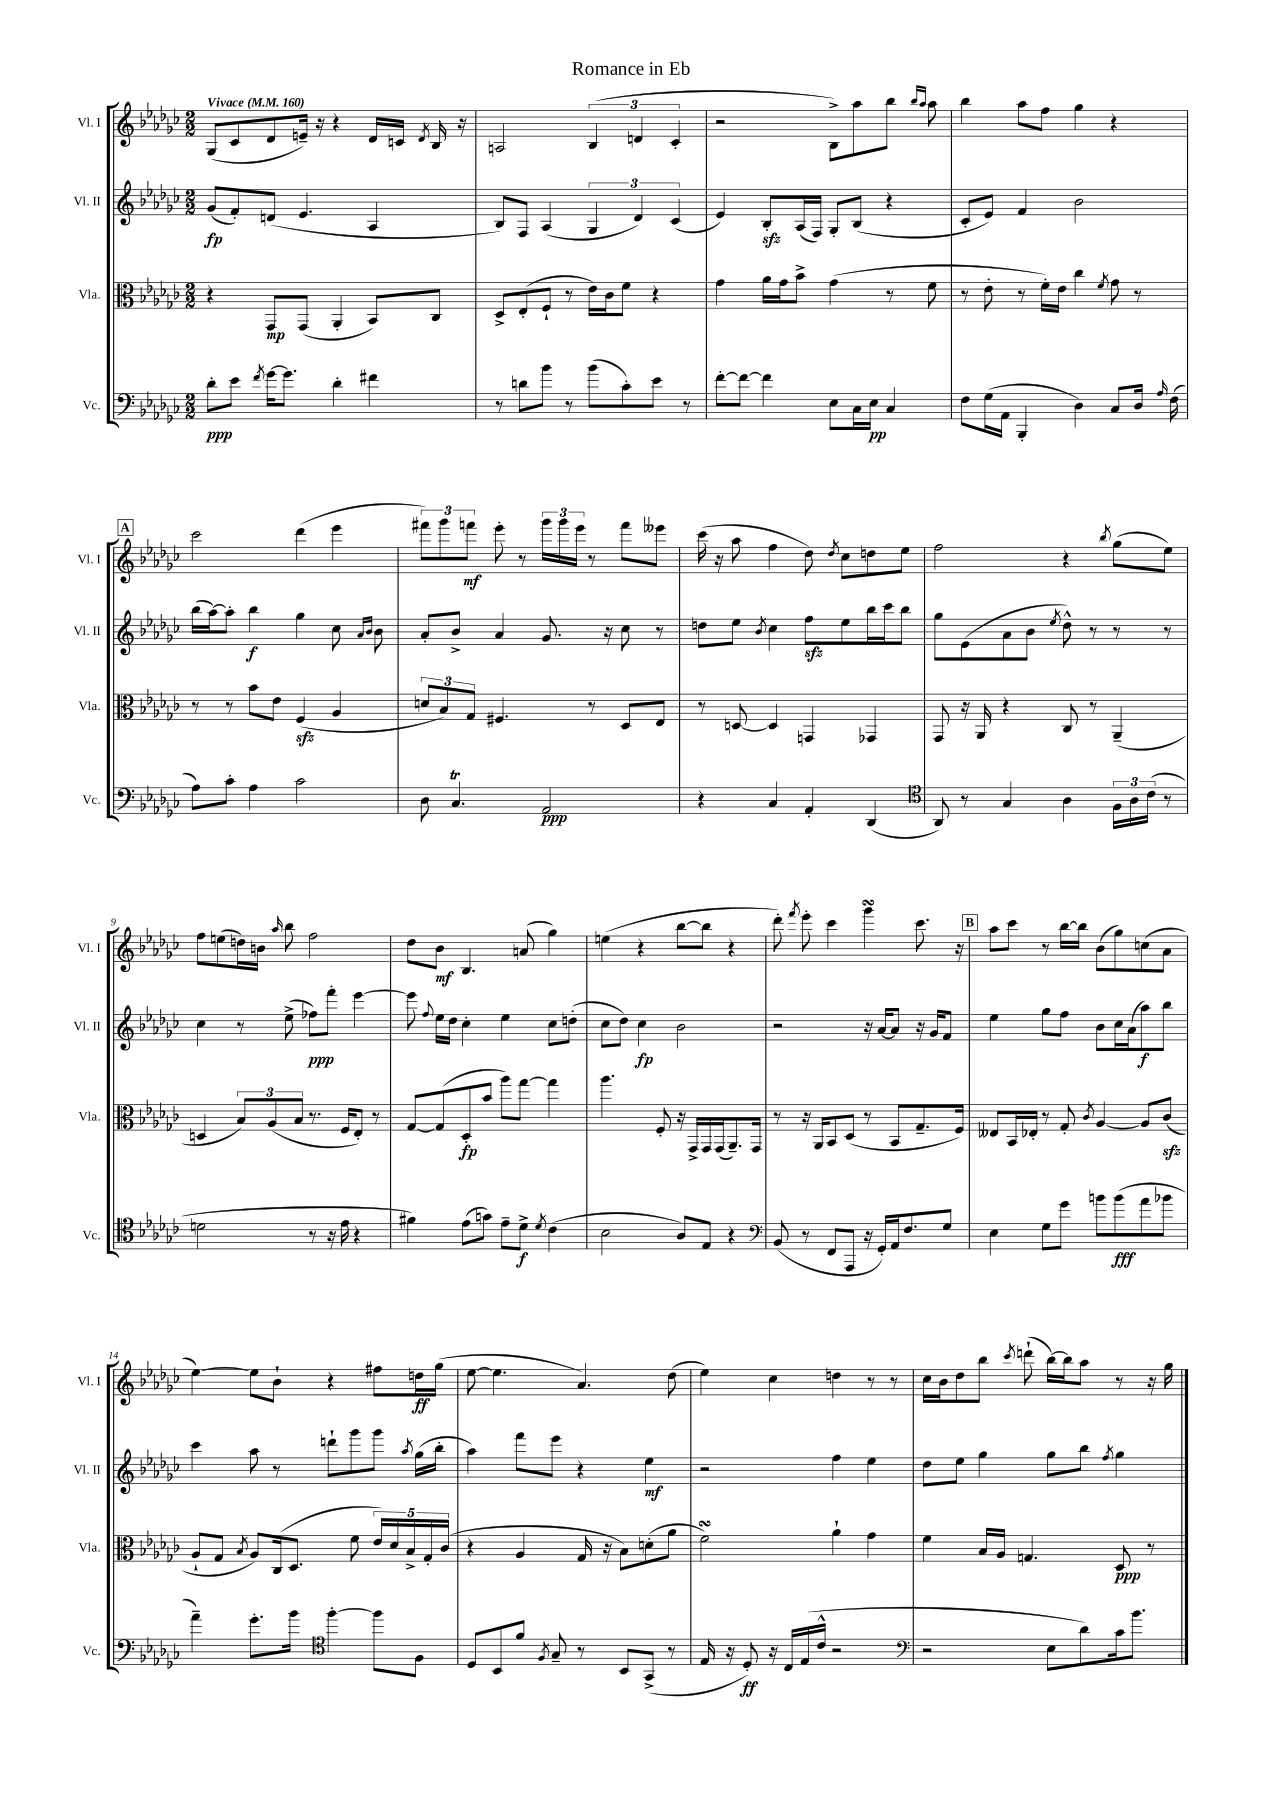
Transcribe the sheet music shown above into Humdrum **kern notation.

**kern	**kern	**kern	**kern
*staff4	*staff3	*staff2	*staff1
*clefF4	*clefC3	*clefG2	*clefG2
*k[b-e-a-d-g-c-]	*k[b-e-a-d-g-c-]	*k[b-e-a-d-g-c-]	*k[b-e-a-d-g-c-]
*M2/2	*M2/2	*M2/2	*M2/2
*MM160	*MM160	*MM160	*MM160
8d-'	4r	(8g-	(8G-
8e-	.	8f')	8c-
8qf	.	.	.
[16g-	8GG-	(8d	8d-
8.g-]	.	.	.
.	(8GG-	4.e-	16e~)
.	.	.	16r
4d-'	4AA-'	.	4r
4f#	8BB-)	4A-	16d-
.	.	.	16c
.	.	.	8qd-
.	8C-	.	16B-
.	.	.	16r
=	=	=	=
8r	8D-^	8B-)	2A
8d	(8E-'	8F	.
8b-	8F`	(4A-	.
8r	8r	.	.
(8b-	16e-)	6G-	(6B-
.	16c-	.	.
8c-')	8f	.	.
.	.	6d-)	6d
8e-	4r	.	.
.	.	(6c-	6c-'
8r	.	.	.
=	=	=	=
[8f'	4g-	4e-)	2r
8f_	.	.	.
4f]	16a-	8B-'	.
.	16g-	.	.
.	8b-^	(16A-	.
.	.	16F)	.
8E-	(4g-	8G-'	8B-^)
16C-	.	(8B-	8aa-
16E-	.	.	.
4C-	8r	4r	8bb-
.	.	.	16qqbb-
.	.	.	16qqaa-
.	8f	.	8aa-
=	=	=	=
8F	8r	8c-'	4bb-
(16G-	8e-'	8e-)	.
16AA-	.	.	.
4BBB-'	8r	4f	8aa-
.	16f')	.	8ff
.	16e-	.	.
4D-)	4cc-	2b-	4gg-
.	8qf	.	.
8C-	8g-	.	4r
16D-	8r	.	.
16qqA-	.	.	.
(16F	.	.	.
=	=	=	=
8A-)	8r	(16bb-	2ccc-
.	.	[16aa-)	.
8c-'	8r	8aa-']	.
4A-	8b-	4bb-	.
.	8e-	.	.
2c-	(4F	4gg-	(4ddd-
.	4A-	8cc-	4eee-
.	.	16qqa-	.
.	.	16qqb-	.
.	.	8b-	.
=	=	=	=
8D-	12d	8a-'	12fff#)
.	12B-)	.	12ggg-
4.C-	.	8b-^	.
.	12G-	.	12fff
.	4.F#	4a-	8eee-'
.	.	.	8r
2AA-	.	8.g-	24ggg-
.	.	.	24ggg-
.	.	.	24eee-
.	8r	.	8r
.	.	16r	.
.	8D-	8cc-	8fff
.	8E-	8r	8eee--
=	=	=	=
4r	8r	8dd	(16ccc-
.	.	.	16r
.	[8D	8ee-	8aa-
.	.	8qb-	.
4C-	4D]	4cc-	4ff
4AA-'	4GG	8ff	8dd-)
.	.	.	8qdd-
.	.	8ee-	8cc-
(4DD-	4GG-	16bb-	8dd
.	.	16ccc-	.
.	.	8bb-	8ee-
=	=	=	=
*clefC4	*	*	*
8AA-)	8GG-	8gg-	2ff
8r	16r	(8e-	.
.	16AA-	.	.
4G-	4r	8a-	.
.	.	8b-	.
.	.	8qee-	.
4A-	8C-	8dd-^^)	4r
.	8r	8r	.
.	.	.	8qbb-
24F	(4AA-~	8r	(8gg-
24A-	.	.	.
(24c-	.	.	.
8r	.	8r	8ee-)
=	=	=	=
2d	4D	4cc-	8ff
.	.	.	(8ee
.	12B-)	8r	16dd)
.	.	.	16b
.	(12A-	.	.
.	.	.	16qqaa-
.	.	(8ee-^	8bb-
.	12B-	.	.
8r	8.r	8ff-)	2ff
16r	.	8fff'	.
16e-	16F	.	.
4r	8E-')	[4eee-	.
.	8r	.	.
=	=	=	=
4f#)	[8G-	8eee-]	8dd-
.	.	8qqff	.
.	(8G-]	16ee-	8b-
.	.	16dd-	.
(8e-	8D-'	4cc-'	4.B-
8g)	8b-	.	.
8e-~	8aa-)	4ee-	.
8d-^	[8gg-	.	(8a
8qd-	.	.	.
(4c-	4gg-]	8cc-	4gg-)
.	.	(8dd'	.
=	=	=	=
2B-	4.aa-	8cc-	(4ee
.	.	8dd-)	.
.	.	4cc-	4r
.	8F'	.	.
8A-)	16r	2b-	[8bb-
.	16GG-^	.	.
8E-	16GG-	.	8bb-]
.	(16GG-	.	.
4r	8.AA-~)	.	4r
.	16GG-	.	.
=	=	=	=
*clefF4	*	*	*
(8BB-	8r	2r	8ddd-')
.	.	.	8qfff
8r	16r	.	8eee-'
.	16AA-	.	.
8FF	8BB-	.	4ccc-
8AAA-	(8D-	.	.
16r	8r	16r	4ggg-
16GG-')	.	[16a-	.
16AA-	8BB-	8a-]	.
8.F	.	.	.
.	8.G-~	16r	8.ccc-
.	.	16g-	.
8G-	.	8f	.
.	16F)	.	16r
=	=	=	=
4E-	8E--	4ee-	8aa-
.	16BB-	.	8ccc-
.	16E-'	.	.
8G-	8r	8gg-	8r
8g-	8G-'	8ff	[16bb-
.	.	.	16bb-]
.	8qc-	.	.
8b	[4A-	8b-	(8b-
(8b	.	16cc-	8gg-)
.	.	(16a-	.
8a-	8A-]	8aa-)	(8cc
8b-	(8c-	8bb-	8a-
=	=	=	=
4a-~)	8A-`	4ccc-	[4ee-)
.	8G-	.	.
.	8qB-	.	.
8.g-'	8A-)	8aa-	8ee-]
.	(16C-	8r	8b-`
16b-	8.D-	.	.
*clefC4	*	*	*
[4ff'	.	8ddd`	4r
.	8f	8ggg-	.
8ff]	20e-)	8ggg-	8ff#
.	20d-	.	.
.	20B-^	.	.
.	.	8qaa-	.
8F	.	(16gg-	16dd
.	20G-'	.	.
.	.	16bb-'	(16gg-
.	(20c-	.	.
=	=	=	=
8D-	4r	4aa-)	[8ee-
8BB-	.	.	4.ee-]
8f	4A-	8fff	.
8qF	.	.	.
8G-~	.	8eee-	.
8r	16G-	4r	4.a-)
.	16r	.	.
8BB-	8B-)	.	.
(8GG-^	(8d'	4ee-	.
8r	8a-	.	(8dd-
=	=	=	=
16E-	2f)	2r	4ee-)
16r	.	.	.
8D-')	.	.	.
16r	.	.	4cc-
16C-	.	.	.
(16E-	.	.	.
16c-^^	.	.	.
2r	4a-`	4ff	4dd
.	4g-	4ee-	8r
.	.	.	8r
=	=	=	=
*clefF4	*	*	*
2r	4f	8dd-	16cc-
.	.	.	16b-
.	.	8ee-	8dd-
.	16B-	4gg-	8bb-
.	16A-	.	.
.	.	.	8qccc-
.	4.G	.	(8ddd`
8E-	.	8gg-	[16bb-)
.	.	.	16bb-]
8d-)	.	8bb-	8aa-
.	.	8qff	.
16c-	8D-	4gg-	8r
8.b-	.	.	.
.	8r	.	16r
.	.	.	16gg-
==	==	==	==
*-	*-	*-	*-
